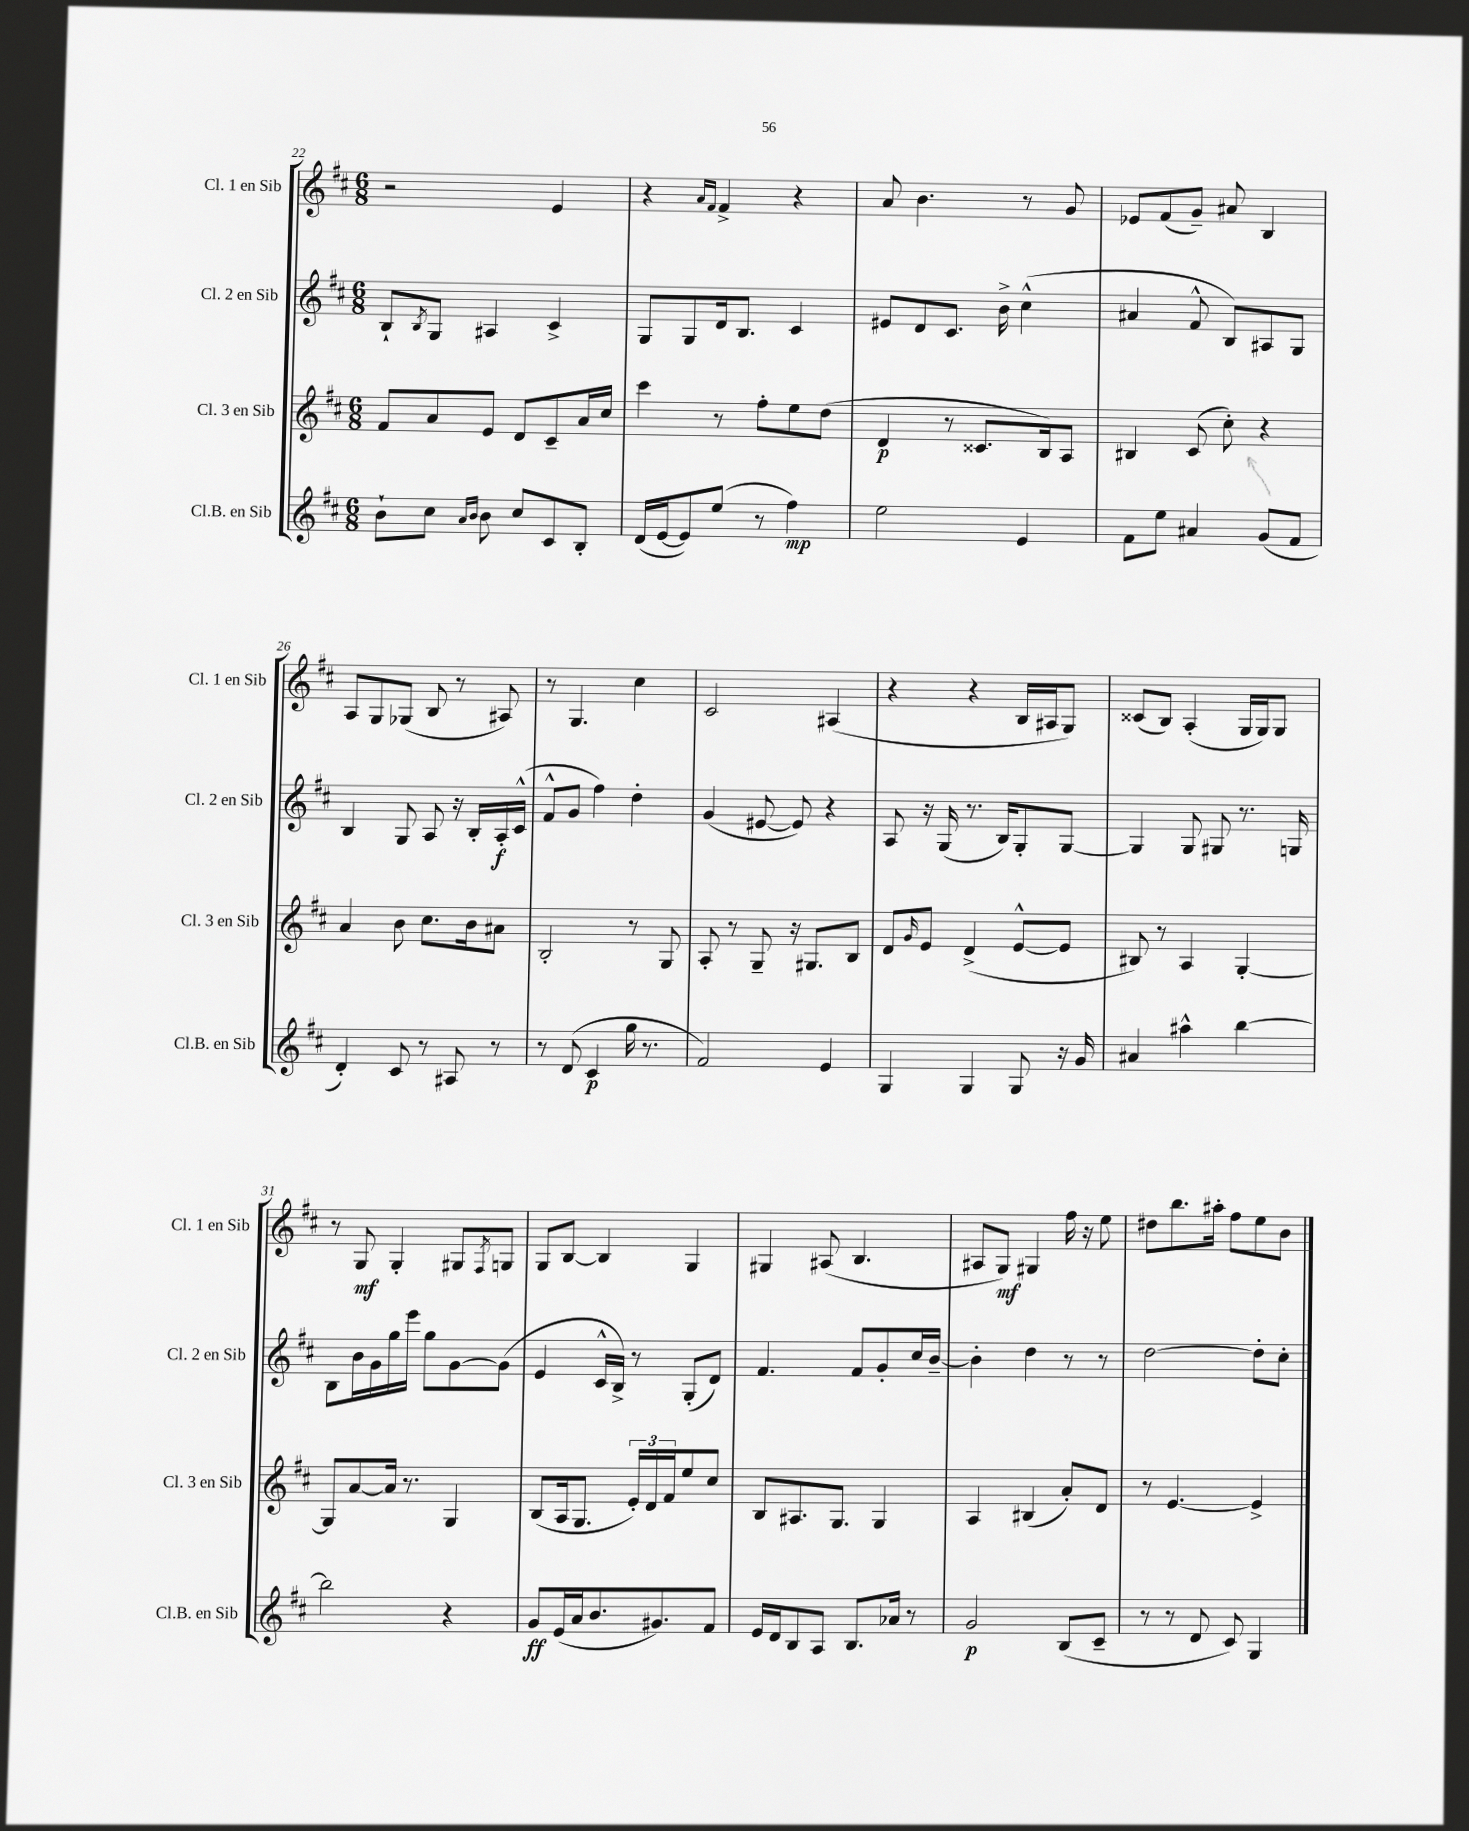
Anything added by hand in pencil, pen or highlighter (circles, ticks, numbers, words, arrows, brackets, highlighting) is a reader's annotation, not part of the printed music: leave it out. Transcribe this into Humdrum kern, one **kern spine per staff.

**kern	**dynam	**kern	**dynam	**kern	**dynam	**kern	**dynam
*part4	*part4	*part3	*part3	*part2	*part2	*part1	*part1
*staff4	*staff4	*staff3	*staff3	*staff2	*staff2	*staff1	*staff1
*I"Cl.B. en Sib	*	*I"Cl. 3 en Sib	*	*I"Cl. 2 en Sib	*	*I"Cl. 1 en Sib	*
*I'Cl.B. en Sib	*	*I'Cl. 3 en Sib	*	*I'Cl. 2 en Sib	*	*I'Cl. 1 en Sib	*
*clefG2	*	*clefG2	*	*clefG2	*	*clefG2	*
*k[f#c#]	*	*k[f#c#]	*	*k[f#c#]	*	*k[f#c#]	*
*M6/8	*	*M6/8	*	*M6/8	*	*M6/8	*
=22	=22	=22	=22	=22	=22	=22	=22
8b`\L	.	8f#/L	.	8B`/L	.	2r	.
.	.	.	.	8qB/	.	.	.
8cc#\J	.	8a/	.	8G/J	.	.	.
16qqa/LL	.	.	.	.	.	.	.
16qqb/JJ	.	.	.	.	.	.	.
8b\	.	8e/J	.	4A#X/	.	.	.
8cc#/L	.	8d/L	.	.	.	.	.
8c#/	.	8c#~/	.	4c#^/	.	4e/	.
8B'/J	.	16a/L	.	.	.	.	.
.	.	16cc#/JJ	.	.	.	.	.
=23	=23	=23	=23	=23	=23	=23	=23
(16d/LL	.	4ccc#\	.	8G/L	.	4r	.
[16e/J	.	.	.	.	.	.	.
8e/])	.	.	.	8G/	.	.	.
.	.	.	.	.	.	16qqa/LL	.
.	.	.	.	.	.	16qqf#/JJ	.
(8ee/J	.	8r	.	16d/k	.	4f#^/	.
.	.	.	.	8.B/J	.	.	.
8r	.	8ff#'\L	.	.	.	.	.
4ff#\)	mp	8ee\	.	4c#/	.	4r	.
.	.	(8dd\J	.	.	.	.	.
=24	=24	=24	=24	=24	=24	=24	=24
2ee\	.	4d/	p	8e#X/L	.	8a/	.
.	.	.	.	8d/	.	4.b\	.
.	.	8r	.	8.c#/J	.	.	.
.	.	8.c##X/L	.	.	.	.	.
.	.	.	.	16b^\	.	.	.
4e/	.	.	.	(4cc#^^\	.	8r	.
.	.	16B/k)	.	.	.	.	.
.	.	8A/J	.	.	.	8g/	.
=25	=25	=25	=25	=25	=25	=25	=25
8f#\L	.	4B#X/	.	4a#X/	.	8e-X/L	.
8ee\J	.	.	.	.	.	(8f#/	.
4a#X/	.	(8c#/	.	8f#^^/	.	8g~/J)	.
.	.	8cc#'\)	.	8B/L)	.	8a#X/	.
(8g/L	.	4r	.	8A#X/	.	4B/	.
8f#/J	.	.	.	8G/J	.	.	.
!!LO:LB:g=z
=26	=26	=26	=26	=26	=26	=26	=26
4d'/)	.	4a/	.	4B/	.	8A/L	.
.	.	.	.	.	.	8G/	.
8c#/	.	8b\	.	8G/	.	(8G-X/J	.
8r	.	8.cc#\L	.	8A/	.	8B/	.
8A#X/	.	.	.	16r	.	8r	.
.	.	16b\k	.	16B'/LL	.	.	.
8r	.	8a#X\J	.	16A'/	f	8A#X/)	.
.	.	.	.	(16c#^^/JJ	.	.	.
=27	=27	=27	=27	=27	=27	=27	=27
8r	.	2B'/	.	8f#^^/L	.	8r	.
(8d/	.	.	.	8g/J	.	4.G/	.
4c#/	p	.	.	4ff#\)	.	.	.
16gg\	.	8r	.	4dd'\	.	4cc#\	.
8.r	.	.	.	.	.	.	.
.	.	8G/	.	.	.	.	.
=28	=28	=28	=28	=28	=28	=28	=28
2f#/)	.	8A'/	.	(4g/	.	2c#/	.
.	.	8r	.	.	.	.	.
.	.	8G~/	.	[8e#X/	.	.	.
.	.	16r	.	8e#/])	.	.	.
.	.	8.G#X/L	.	.	.	.	.
4e/	.	.	.	4r	.	(4A#X/	.
.	.	8B/J	.	.	.	.	.
=29	=29	=29	=29	=29	=29	=29	=29
4G/	.	8d/L	.	8A/	.	4r	.
.	.	16qqg/	.	.	.	.	.
.	.	8e/J	.	16r	.	.	.
.	.	.	.	(16G/	.	.	.
4G/	.	(4d^/	.	8.r	.	4r	.
.	.	.	.	16B/KL)	.	.	.
8G/	.	[8e^^/L	.	8G'/	.	16B/LL	.
.	.	.	.	.	.	16A#X/J	.
16r	.	8e/J]	.	[8G/J	.	8G/J)	.
16g/	.	.	.	.	.	.	.
=30	=30	=30	=30	=30	=30	=30	=30
4a#X/	.	8B#X/)	.	4G/]	.	(8c##X/L	.
.	.	8r	.	.	.	8B/J)	.
4aa#X^^\	.	4A/	.	8G/	.	(4A'/	.
.	.	.	.	8G#X/	.	.	.
[4bb\	.	[4G'/	.	8.r	.	16G/LL	.
.	.	.	.	.	.	16G/J)	.
.	.	.	.	.	.	8G/J	.
.	.	.	.	16Gn/	.	.	.
!!LO:LB:g=z
=31	=31	=31	=31	=31	=31	=31	=31
2bb\]	.	8G/L]	.	8B\L	.	8r	.
.	.	[8a/	.	16b\L	.	8G/	mf
.	.	.	.	16g\	.	.	.
.	.	16a/Jk]	.	16gg\	.	4G'/	.
.	.	8.r	.	16eee\JJ	.	.	.
.	.	.	.	8gg\L	.	.	.
4r	.	4G/	.	[8g\	.	8G#X/L	.
.	.	.	.	.	.	8qF#/	.
.	.	.	.	(8g\J]	.	8Gn/J	.
=32	=32	=32	=32	=32	=32	=32	=32
8g/L	ff	(8B/L	.	4e/	.	8G/L	.
(16e/L	.	16A/k	.	.	.	[8B/J	.
16a/J	.	8.G/J	.	.	.	.	.
8.b/	.	.	.	16c#^^/LL	.	4B/]	.
.	.	.	.	16B^/JJ)	.	.	.
.	.	24e'/LL)	.	8r	.	.	.
.	.	24d/	.	.	.	.	.
8.g#X/)	.	.	.	.	.	.	.
.	.	24f#/J	.	.	.	.	.
.	.	8ee/	.	(8G'/L	.	4G/	.
8f#/J	.	8cc#/J	.	8d/J)	.	.	.
=33	=33	=33	=33	=33	=33	=33	=33
16e/LL	.	8B/L	.	4.f#/	.	4G#X/	.
16d/J	.	.	.	.	.	.	.
8B/	.	8.A#X/	.	.	.	.	.
8A/J	.	.	.	.	.	(8A#X/	.
.	.	8.G/J	.	.	.	.	.
8.B/L	.	.	.	8f#/L	.	4.B/	.
.	.	4G/	.	8g'/	.	.	.
16a-X/Jk	.	.	.	.	.	.	.
8r	.	.	.	16cc#/L	.	.	.
.	.	.	.	[16b~/JJ	.	.	.
=34	=34	=34	=34	=34	=34	=34	=34
2g/	p	4A/	.	4b'\]	.	8A#X/L	.
.	.	.	.	.	.	8G/J)	mf
.	.	(4B#X/	.	4dd\	.	4G#X/	.
(8B/L	.	8a'/L)	.	8r	.	16ff#\	.
.	.	.	.	.	.	16r	.
8c#~/J	.	8d/J	.	8r	.	8ee\	.
=35	=35	=35	=35	=35	=35	=35	=35
8r	.	8r	.	[2dd\	.	8dd#X\L	.
8r	.	[4.e/	.	.	.	8.bb\	.
8d/	.	.	.	.	.	.	.
.	.	.	.	.	.	16aa#X'\Jk	.
8c#/)	.	.	.	.	.	8ff#\L	.
4G/	.	4e^/]	.	8dd'\L]	.	8ee\	.
.	.	.	.	8cc#'\J	.	8b\J	.
==	==	==	==	==	==	==	==
*-	*-	*-	*-	*-	*-	*-	*-
